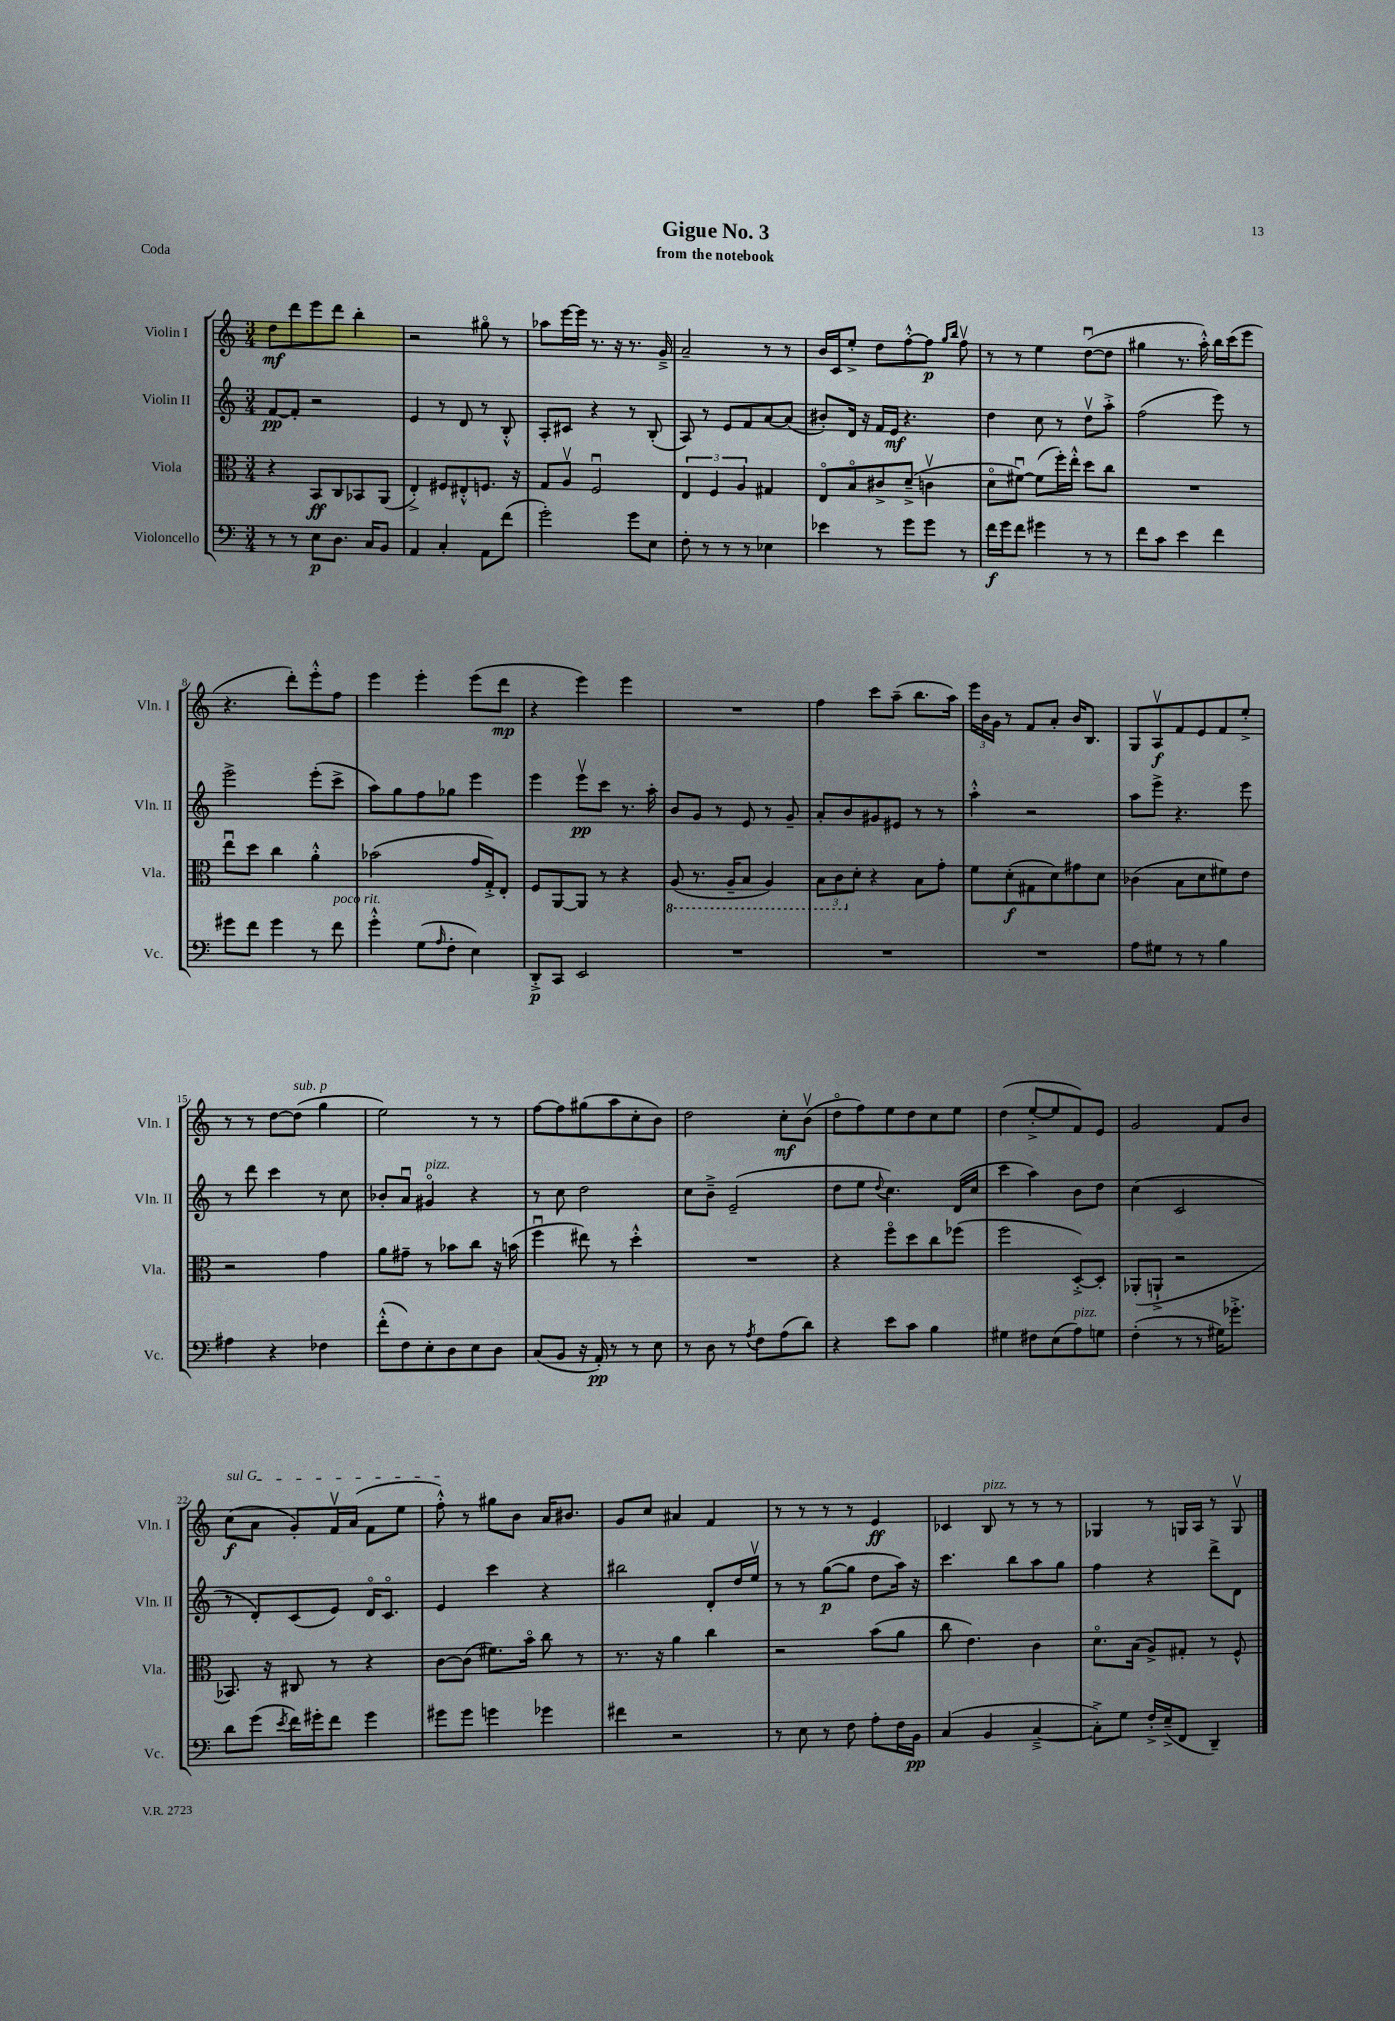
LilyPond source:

\header { title = "Gigue No. 3" subtitle = "from the notebook" piece = "Coda" }
<<
\new StaffGroup <<
\new Staff = "s0" \with { instrumentName = "Violin I" shortInstrumentName = "Vln. I" } {
    \clef treble \key c \major \numericTimeSignature \time 3/4
    d''8\mf d'''8 e'''8 d'''8 b''4-. |
    r2 gis''8\flageolet r8 |
    aes''8 e'''16~ e'''16 r8. r16 r8. g'16---> |
    a'2-- r8 r8 |
    b'16 c'16 e''8-.-> d''8 f''8~-.-^ f''8\p \grace { g''16 b''16 } f''8\upbow |
    r8 r8 e''4 d''8~\downbow( d''8 |
    gis''4 r8. a''16-.-^) b''16 c'''16( e'''8 |
    r4. d'''8-.) e'''8-.-^ f''8 |
    e'''4 e'''4-. e'''8( d'''8\mp |
    r4 e'''4) e'''4 |
    R2. |
    f''4 c'''8 a''8--( b''8. a''16) |
    \tuplet 3/2 { e'''16 b'16 g'16 } r8 f'8 a'8-. b'16 b8. |
    g8 a8\upbow\f f'8 e'8 f'8 e''8-.-> |
    r8 r8 d''8~ d''8^\markup { \italic "sub. p" }( g''4 |
    e''2) r8 r8 |
    f''8~ f''8 gis''8( a''8 c''8-. b'8) |
    d''2 c''8-.\mf b'8\upbow( |
    d''8\flageolet f''8) e''8 d''8 c''8 e''8 |
    d''4( e''8~-.-> e''8 f'8) e'8 |
    g'2 f'8 b'8 |
    \once \override TextSpanner.bound-details.left.text = \markup { \italic "sul G" } c''8\f\startTextSpan( a'8 g'8-.) f'16\upbow a'16( f'8 e''8 |
    f''8-.-^\stopTextSpan) r8 gis''8 b'8 a'16 bis'8. |
    g'8 c''8 ais'4 f'4 |
    r8 r8 r8 r8 e'4\ff |
    ces'4 b8^\markup { \italic "pizz." } r8 r8 r8 |
    ges4 r8 g16 a16 r8 g8\upbow \bar "|." |
}
\new Staff = "s1" \with { instrumentName = "Violin II" shortInstrumentName = "Vln. II" } {
    \clef treble \key c \major \numericTimeSignature \time 3/4
    f'8~\pp f'8-. r2 |
    e'4 r8 d'8 r8 b8-.-^ |
    a8-. cis'8 r4 r8 b8-.( |
    a8) r8 e'8 f'8 a'8~ a'8( |
    bis'8-.) d'16 r16 f'16 e'16\mf r4. |
    d''4 c''8 r8 d''8\upbow a''8-.-> |
    f''2( e'''8) r8 |
    e'''2-> e'''8-.( c'''8-> |
    a''8) g''8 f''8 ges''8 e'''4 |
    e'''4 e'''8\upbow\pp c'''8 r8. a''16-. |
    b'8 g'8 r8 e'8 r8 g'8-- |
    a'8-. b'8 gis'8 eis'8 r8 r8 |
    a''4-.-^ r2 |
    a''8 e'''8-> r4. e'''8 |
    r8 d'''8 c'''4 r8 c''8 |
    bes'8-. a'8\downbow gis'4\flageolet^\markup { \italic "pizz." } r4 |
    r8 c''8 d''2 |
    c''8 b'8---> e'2--( |
    d''8 e''8 \appoggiatura { d''8 } c''4.) d'16( c''16 |
    c'''4 a''4) b'8 d''8 |
    c''4( c'2 |
    r8 d'8-.) c'8( e'8) d'16\flageolet c'8.\flageolet |
    e'4 c'''4 r4 |
    bis''2 d'8-. d''16 e''16\upbow |
    r8 r8 g''8~\p( g''8 d''8 a''16) r16 |
    c'''4. b''8 a''8 g''8 |
    f''4 r4 d'''8-> d'8 \bar "|." |
}
\new Staff = "s2" \with { instrumentName = "Viola" shortInstrumentName = "Vla." } {
    \clef alto \key c \major \numericTimeSignature \time 3/4
    r4 b,8\ff c8 bes,8 a,8( |
    e4-.->) fis8 eis8-.-^ f8. r16 |
    g8 a8\upbow f2\downbow |
    \tuplet 3/2 { e4 f4 a4 } gis4 |
    e8\flageolet b8\flageolet cis'8-> d'8--->( c'4\upbow |
    d'8\flageolet fis'8~\downbow) fis'8( f''16-.) e''16-.-^ d''8 c''8 |
    R2. |
    e''8\downbow d''8 c''4 a'4-.-^ |
    bes'2( g'16 g16-.->) e8-. |
    f8 a,8~ a,8 r8 r4 |
    \ottava #-1 a,8( r8. a,16-- b,8 a,4) |
    \tuplet 3/2 { b,8 c8 \ottava #0 d'8-. } r4 b8 g'8-. |
    f'8 d'8-.\f( gis8 d'8) gis'8 d'8 |
    ces'4( b8 d'8 fis'8) e'8 |
    r2 g'4 |
    a'8 gis'8-- r8 bes'8 c''8 r16 b'16( |
    f''4\downbow eis''8) r8 d''4-.-^ |
    R2. |
    r4 f''8\flageolet d''8 c''8 fes''8( |
    f''2 d8~-.->) d8-. |
    aes,8-.( a,8-!-> r2 |
    bes,8.) r16 cis8 r8 r4 |
    c'8~ c'8( fis'8.) b'16\flageolet c''8 r8 |
    r8. r16 a'4 c''4 |
    r2 b'8( a'8 |
    c''8 e'4.) c'4 |
    d'8.\flageolet b16( a8->) gis8-. r8 f8-^ \bar "|." |
}
\new Staff = "s3" \with { instrumentName = "Violoncello" shortInstrumentName = "Vc." } {
    \clef bass \key c \major \numericTimeSignature \time 3/4
    r8 r8 e8\p d8. c16 b,8 |
    a,4 c4-. a,8 f'8( |
    g'2-.) g'8 e8 |
    f8-. r8 r8 r8 ees4 |
    ees'4 r8 g'8 g'8 r8 |
    f'16\f g'16 f'8 gis'4 r8 r8 |
    f'8 c'8 e'4 f'4 |
    gis'8 f'8 gis'4 r8 f'8^\markup { \italic "poco rit." } |
    g'4-.-^ g8( \grace { a16 } f8-. e4) |
    d,8-.->\p c,8 e,2 |
    R2. |
    R2. |
    R2. |
    a8 gis8 r8 r8 b4 |
    ais4 r4 fes4 |
    f'8-.-^( f8) e8-. d8 e8 d8 |
    c8( b,8 r16 a,16-.\pp) r8 r8 e8 |
    r8 d8 r8 \acciaccatura { a8 } f8 a8( d'8) |
    r4 e'8 c'8 b4 |
    gis4 fis8 e8( a8^\markup { \italic "pizz." }) g8 |
    f4-.( r8 r8 gis16) ges'8.-.-> |
    d'8 g'8( \acciaccatura { e'8 } f'16) gis'16-. f'8 gis'4 |
    gis'8 gis'8 g'4 ges'4 |
    fis'4 r2 |
    r8 e8 r8 f8 a8-. f16 b,16\pp |
    c4( b,4 c4~---> |
    c8-.->) g8 f16-.-> e16--->( f,8 d,4--) \bar "|." |
}
>>
>>
